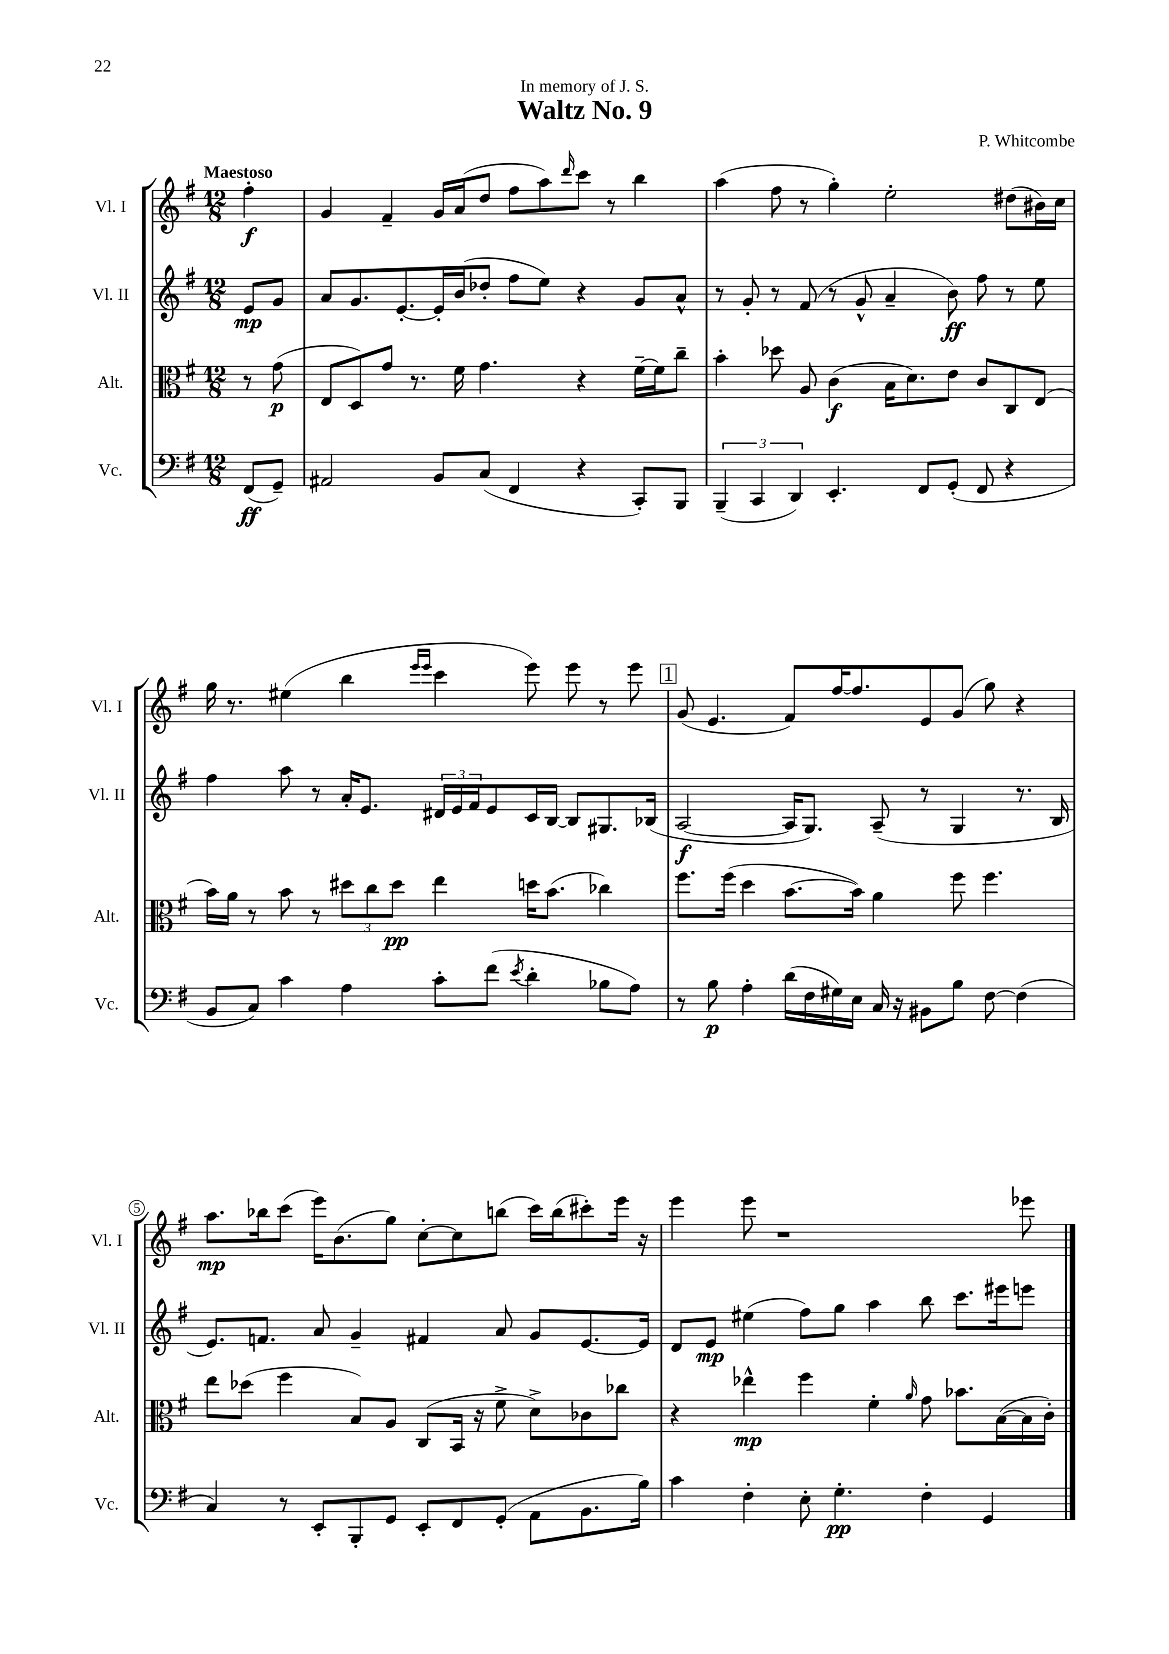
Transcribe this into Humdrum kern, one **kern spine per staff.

**kern	**kern	**kern	**kern
*staff4	*staff3	*staff2	*staff1
*clefF4	*clefC3	*clefG2	*clefG2
*k[f#]	*k[f#]	*k[f#]	*k[f#]
*M12/8	*M12/8	*M12/8	*M12/8
(8FF#	8r	8e	4ff#'
8GG~)	(8g	8g	.
=	=	=	=
2AA#	8E	8a	4g
.	8D)	8.g	.
.	8g	.	4f#~
.	.	[8.e'	.
.	8.r	.	.
8BB	.	16e']	16g
.	16f#	(16b	(16a
(8C	4.g	8dd-'	8dd
4FF#	.	8ff#	8ff#
.	.	8ee)	8aa)
.	.	.	16qqddd
4r	4r	4r	8ccc
.	.	.	8r
8CC')	[16f#~	8g	4bb
.	16f#]	.	.
8BBB	8cc~	8a^^	.
=	=	=	=
(6BBB~	4b'	8r	(4aa
.	.	8g'	.
6CC	.	.	.
.	8dd-	8r	8ff#
6DD)	.	.	.
.	8A	(8f#	8r
4.EE'	(4c	8r	4gg')
.	.	8g^^	.
.	16B	4a~	2ee'
.	8.d)	.	.
8FF#	.	.	.
(8GG'	8e	8b)	.
8FF#	8c	8ff#	.
4r	8C	8r	(8dd#
.	(8E	8ee	16b#)
.	.	.	16cc
=	=	=	=
8BB	16b)	4ff#	16gg
.	16a	.	8.r
8C)	8r	.	.
4c	8b	8aa	(4ee#
.	8r	8r	.
4A	12dd#	16a'	4bb
.	.	8.e	.
.	12cc	.	.
.	12dd#	.	.
.	.	.	16qqeee
.	.	.	16qqeee
8c'	4ee	24d#	4ccc
.	.	24e	.
.	.	24f#	.
(8f#	.	8e	.
8qe	.	.	.
4d'	16dd	16c	8eee)
.	(8.b	[16B	.
.	.	8B]	8eee
8B-	4cc-)	8.G#	8r
8A)	.	.	8eee
.	.	(16B-	.
=	=	=	=
8r	8.ff#	[2A	(8g
8B	.	.	4.e
.	(16ff#	.	.
4A'	4dd	.	.
(16d	[8.b	16A]	8f#)
16F#	.	8.G)	.
16G#)	.	.	[16ff#
16E	16b])	.	8.ff#]
16C	4a	(8A~	.
16r	.	.	.
8BB#	.	8r	8e
8B	8ff#	4G	(8g
[8F#	4.ff#	.	8gg)
(4F#]	.	8.r	4r
.	.	16B	.
=	=	=	=
4C)	8ee	8.e)	8.aa
.	(8dd-	.	.
.	.	8.f	16bb-
8r	4ff#	.	(8ccc
8EE'	.	8a	16eee)
.	.	.	(8.b
8BBB'	8B)	4g~	.
8GG	8A	.	8gg)
8EE'	(8C	4f#	[8cc'
8FF#	16BB	.	8cc]
.	16r	.	.
(8GG'	8f#^	8a	(8bb
8AA	8d^)	8g	16ccc)
.	.	.	(16bb
8.BB	8c-	[8.e	8ccc#')
.	8cc-	.	16eee
16B)	.	16e]	16r
=	=	=	=
4c	4r	8d	4eee
.	.	8e	.
4F#'	4ee-^^	(4ee#	8eee
.	.	.	1r
8E'	4ff#	8ff#)	.
4.G'	.	8gg	.
.	4f#'	4aa	.
.	16qqa	.	.
4F#'	8g	8bb	.
.	8.b-	8.ccc	.
4GG	.	.	.
.	([16B	16eee#	.
.	16B]	8eee	8eee-
.	16c')	.	.
==	==	==	==
*-	*-	*-	*-
